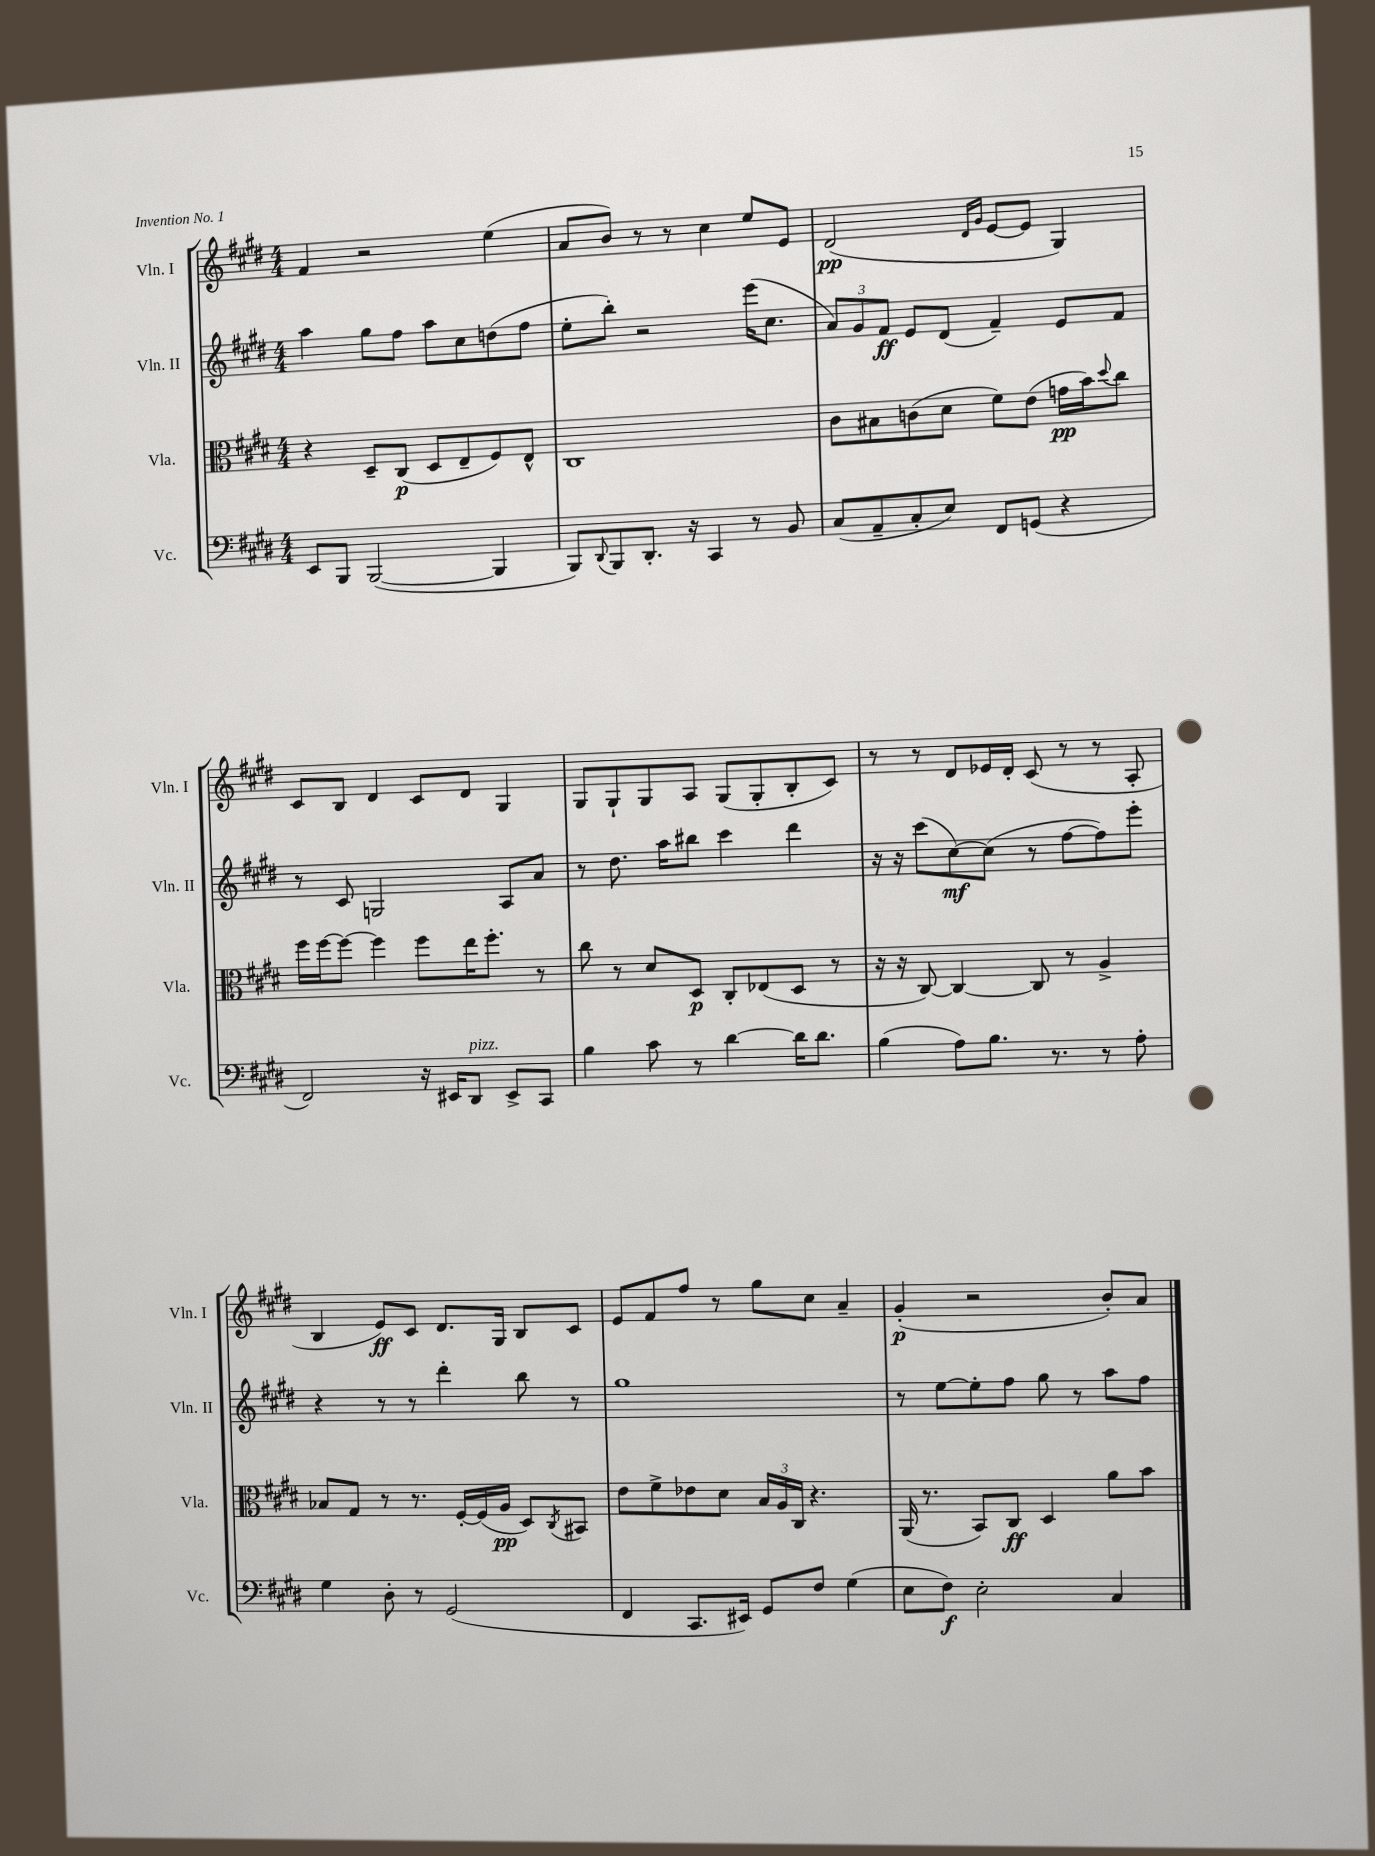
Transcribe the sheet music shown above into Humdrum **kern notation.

**kern	**kern	**kern	**kern
*staff4	*staff3	*staff2	*staff1
*clefF4	*clefC3	*clefG2	*clefG2
*k[f#c#g#d#]	*k[f#c#g#d#]	*k[f#c#g#d#]	*k[f#c#g#d#]
*M4/4	*M4/4	*M4/4	*M4/4
8EE/L	4r	4aa\	4f#/
8BBB/J	.	.	.
([2BBB/	8D#~/L	8gg#\L	2r
.	(8C#/J	8ff#\J	.
.	8D#/L	8aa\L	.
.	8E~/	8cc#\	.
4BBB/]	8F#/)	(8dd\	(4ee\
.	8E^^/J	8ff#\J	.
=	=	=	=
8BBB/L)	1C#	8ee'\L	8a/L
8qqDD#/	.	.	.
8BBB/	.	8bb'\J)	8b/J)
8.DD#'/J	.	2r	8r
.	.	.	8r
16r	.	.	.
4CC#/	.	.	4cc#\
8r	.	(16eee\LK	8ee/L
.	.	8.cc#\J	.
8BB/	.	.	8e/J
=	=	=	=
(8C#/L	8c#\L	12a/L)	(2d#/
.	.	12g#/	.
8AA~/	8B#\	.	.
.	.	12f#/J	.
8C#'/	(8c\	8e/L	.
8E/J)	8d#\J	(8d#/J	.
.	.	.	16qqd#/LL
.	.	.	16qqg#/JJ
8FF#/L	8f#\L)	4f#~/)	[8e/L
(8GG/J	(8e\J	.	8e/]J
4r	16g\LL	8e/L	4G#/)
.	16b\J)	.	.
.	8qqdd#/	.	.
.	8cc#\J	8f#/J	.
=	=	=	=
2FF#/)	16ff#\LL	8r	8c#/L
.	[16ff#\J	.	.
.	8ff#\_J	8c#/	8B/J
.	4ff#\]	2G/	4d#/
16r	8ff#\L	.	8c#/L
16EE#/LK	.	.	.
8DD#/J	16ee\K	.	8d#/J
.	8.ff#'\J	.	.
8EE#^/L	.	8A/L	4G#/
8CC#/J	8r	8a/J	.
=	=	=	=
4B\	8cc#\	8r	8G#/L
.	8r	8.dd#\	8G#`/
8c#\	8d#/L	.	8G#/
.	.	16aa\LK	.
8r	8D#/J	8bb#\J	8A/J
[4d#\	8C#'/L	4ccc#\	(8G#/L
.	(8E-/	.	8G#'/
16d#\]LK	8D#/J	4ddd#\	8B'/
8.d#\J	.	.	.
.	8r	.	8c#/J)
=	=	=	=
(4B\	16r	16r	8r
.	16r	16r	.
.	[8C#/)	(8ccc#\L	8r
8A\L)	4C#/_	[8cc#\)	8d#/L
8.B\J	.	(8cc#\]J	16e-/L
.	.	.	16d#'/JJ
.	8C#/]	8r	(8c#/
8.r	.	.	.
.	8r	[8ff#\L	8r
8r	4A^/	8ff#\])	8r
8A'\	.	8eee'\J	8A'/
=	=	=	=
4G#\	8B-/L	4r	4B/
.	8G#/J	.	.
8D#'\	8r	8r	8e/L)
8r	8.r	8r	8c#/J
(2GG#/	.	4ddd#'\	8.d#/L
.	[16F#'/LL	.	.
.	(16F#/]	.	.
.	16A/JJ	.	16G#/Jk
.	8D#/L)	8bb\	8B/L
.	8qC#/	.	.
.	8BB#/J	8r	8c#/J
=	=	=	=
4FF#/	8e\L	1gg#	8e/L
.	8f#^\	.	8f#/
8.CC#/L	8e-\	.	8ff#/J
.	8d#\J	.	8r
16EE#/Jk)	.	.	.
8GG#/L	24B/LL	.	8gg#\L
.	24A/	.	.
.	24C#/JJ	.	.
8F#/J	4.r	.	8cc#\J
(4G#\	.	.	4a~/
=	=	=	=
8E\L	(16AA/	8r	(4g#'/
.	8.r	.	.
8F#\J)	.	[8ee\L	.
2E'\	8BB/L)	8ee'\]	2r
.	8C#/J	8ff#\J	.
.	4D#/	8gg#\	.
.	.	8r	.
4C#/	8a\L	8aa\L	8b'/L)
.	8b\J	8ff#\J	8a/J
==	==	==	==
*-	*-	*-	*-
